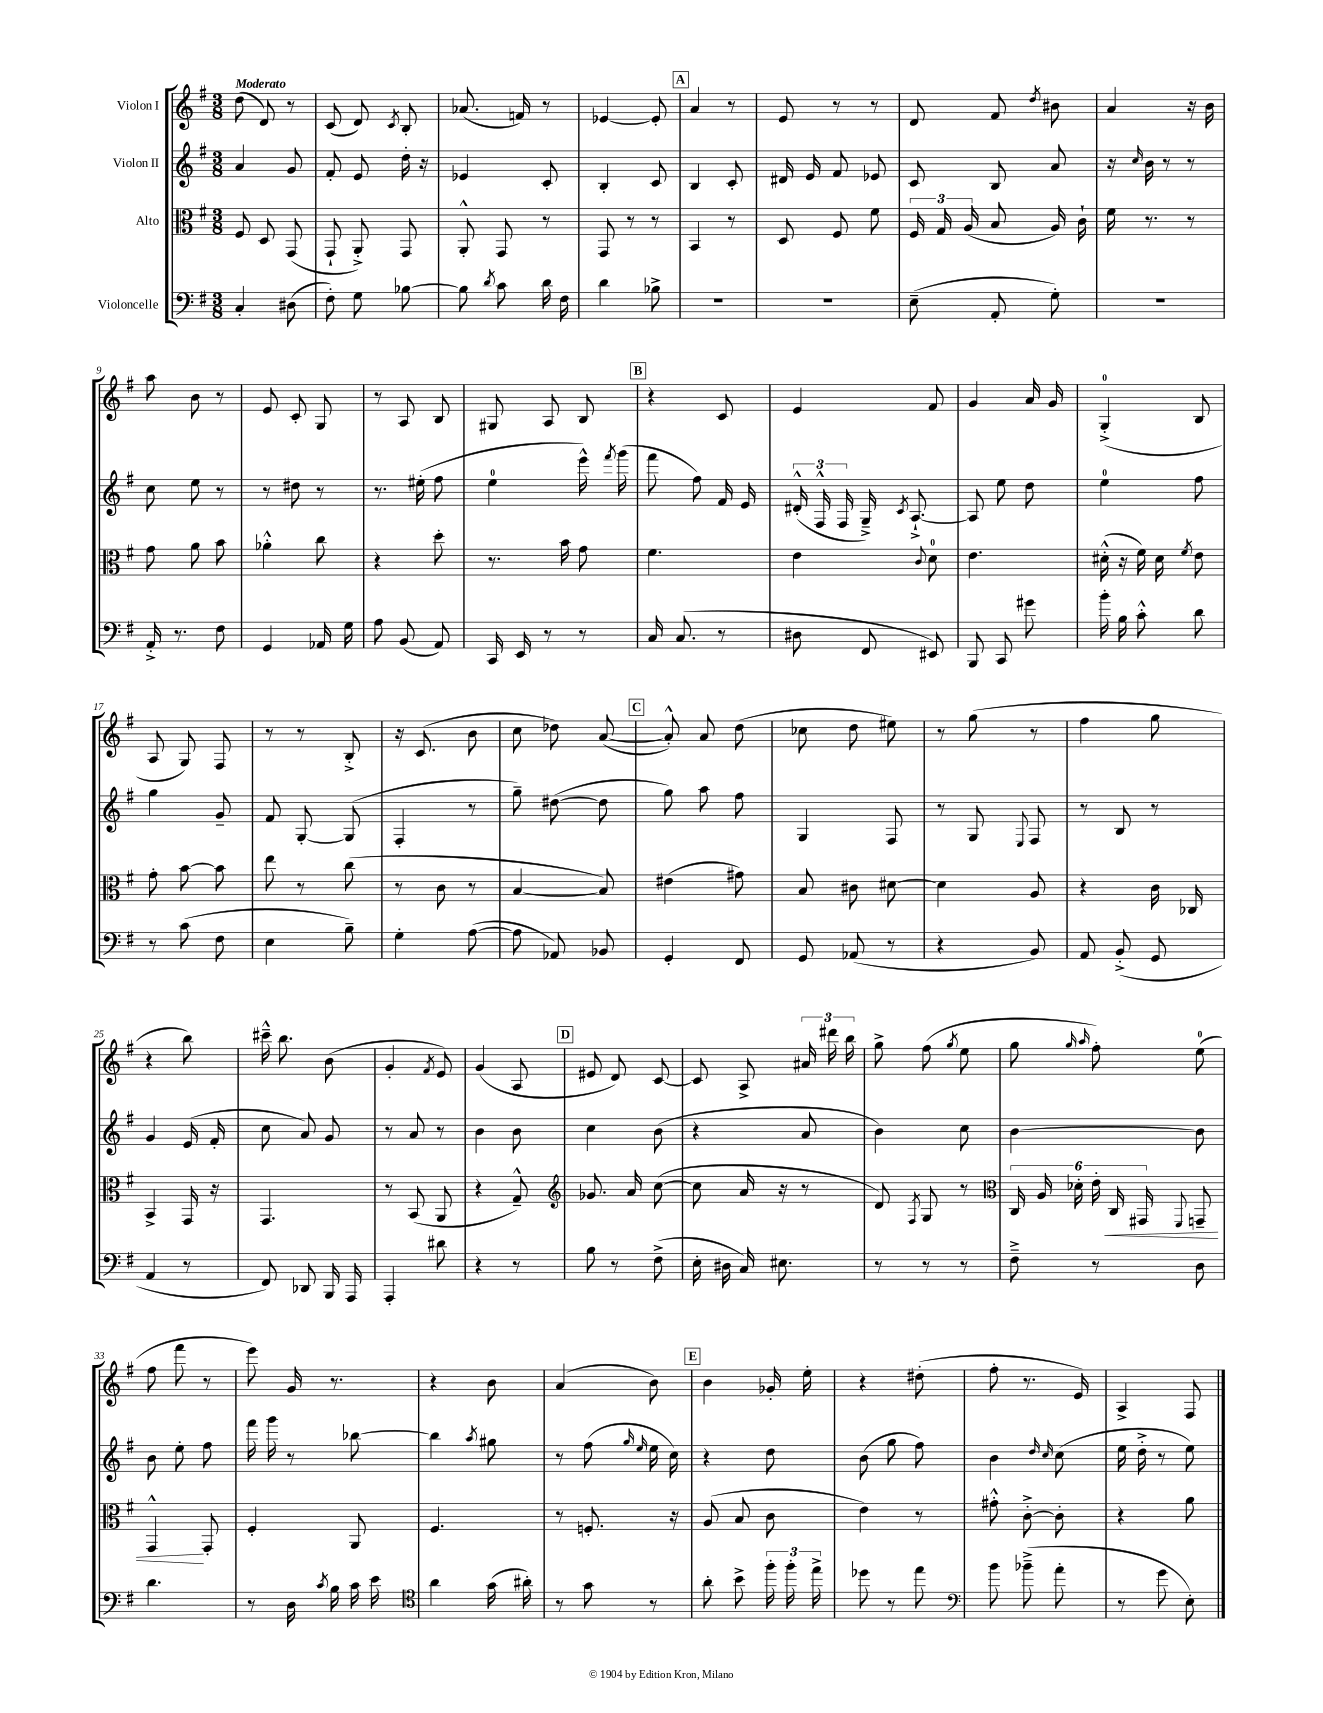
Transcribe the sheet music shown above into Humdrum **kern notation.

**kern	**kern	**kern	**kern
*staff4	*staff3	*staff2	*staff1
*clefF4	*clefC3	*clefG2	*clefG2
*k[f#]	*k[f#]	*k[f#]	*k[f#]
*M3/8	*M3/8	*M3/8	*M3/8
4C'/	8F#/	4a/	(8dd\
.	8D/	.	8d/)
(8D#\	(8GG/	8g/	8r
=	=	=	=
8F#'\)	8GG`/	8f#'/	(8c/
8G\	8AA'^/)	8e/	8d/)
.	.	.	8qc/
[8B-\	8GG/	16dd'\	8B'/
.	.	16r	.
=	=	=	=
8B-\]	8AA'^^/	4e-/	(8.a-/
8qd/	.	.	.
8c\	8GG/	.	.
.	.	.	16f/)
16d\	8r	8c'/	8r
16F#\	.	.	.
=	=	=	=
4d\	8GG/	4B'/	[4e-/
.	8r	.	.
8B-^\	8r	8c/	8e-'/]
=	=	=	=
4.r	4BB/	4B/	4a/
.	8r	8c'/	8r
=	=	=	=
4.r	8D/	16d#/	8e/
.	.	16e/	.
.	8F#/	8f#/	8r
.	8f#\	8e-/	8r
=	=	=	=
(8E~\	24F#/	8c/	8d/
.	24G/	.	.
.	(24A/	.	.
8AA'/	8B/	8B/	8f#/
.	.	.	8qdd/
8G'\)	16A/)	8a/	8b#\
.	16c`\	.	.
=	=	=	=
4.r	16f#\	16r	4a/
.	.	16qqcc/	.
.	8.r	16b\	.
.	.	8r	.
.	8r	8r	16r
.	.	.	16b\
=	=	=	=
16AA'^/	8g\	8cc\	8aa\
8.r	.	.	.
.	8a\	8ee\	8b\
8F#\	8b\	8r	8r
=	=	=	=
4GG/	4a-'^^\	8r	8e/
.	.	8dd#\	8c'/
16AA-/	8cc\	8r	8G/
16G\	.	.	.
=	=	=	=
8A\	4r	8.r	8r
(8BB/	.	.	8A/
.	.	(16ee#'\	.
8AA/)	8dd'\	8ff#\	8B/
=	=	=	=
16CC/	8.r	4ee\	8G#/
16EE/	.	.	.
8r	.	.	8A/
.	16b\	.	.
8r	8g\	16eee^^\)	8B/
.	.	8qfff#/	.
.	.	(16ggg\	.
=	=	=	=
16C/	4.f#\	8fff#\	4r
(8.C/	.	.	.
.	.	8ff#\)	.
8r	.	16f#/	8c/
.	.	16e/	.
=	=	=	=
8D#\	4e\	(24d#'^^/	4e/
.	.	24F#^^/	.
.	.	24F#/	.
8FF#/	.	16G~^/)	.
.	.	8qc/	.
.	.	[8.A`^/	.
.	8qqc/	.	.
8EE#/)	8d\	.	8f#/
=	=	=	=
8BBB/	4.e\	8A/]	4g/
8CC/	.	8ee\	.
8g#\	.	8dd\	16a/
.	.	.	16g/
=	=	=	=
16b'\	(16d#'^^\	4ee\	(4G'^/
16B\	16r	.	.
8c'^^\	16f#\)	.	.
.	16d#\	.	.
.	8qf#/	.	.
8d\	8e\	8ff#\	8B/
=	=	=	=
8r	8g'\	4gg\	8A/
(8c\	[8b\	.	8G/)
8F#\	8b\]	8g~/	8F#/
=	=	=	=
4E\	8ee\	8f#/	8r
.	8r	[8G'/	8r
8B~\)	(8cc\	(8G/]	8B'^/
=	=	=	=
4G'\	8r	4F#'/	16r
.	.	.	(8.c/
.	8c\	.	.
([8A\	8r	8r	8b\
=	=	=	=
8A\]	[4B/	8gg~\)	8cc\
8AA-/)	.	([8dd#\	8dd-\)
8BB-/	8B/])	8dd#\]	([8a/
=	=	=	=
4GG'/	(4e#\	8gg\)	8a'^^/])
.	.	8aa\	8a/
8FF#/	8g#\)	8ff#\	(8dd\
=	=	=	=
8GG/	8B/	4G/	8cc-\
(8AA-/	8c#\	.	8dd\
8r	[8d#\	8F#/	8ee#\)
=	=	=	=
4r	4d#\]	8r	8r
.	.	8G/	(8gg\
.	.	8qqE/	.
8BB/)	8A/	8F#/	8r
=	=	=	=
8AA/	4r	8r	4ff#\
(8BB'^/	.	8B/	.
8GG/	16c\	8r	8gg\
.	16C-/	.	.
=	=	=	=
4AA/	4BB^/	4g/	4r
8r	16GG/	(16e/	8bb\)
.	16r	16f#'/	.
=	=	=	=
8FF#/)	4.GG/	8cc\	16ccc#~^^\
.	.	.	8.bb\
8DD-/	.	8a/)	.
16BBB/	.	8g/	(8b\
16AAA/	.	.	.
=	=	=	=
4AAA'/	8r	8r	4g'/
.	(8BB/	8a/	.
.	.	.	8qf#/
8d#\	8AA/	8r	8e/)
=	=	=	=
4r	4r	4b\	(4g/
8r	8G~^^/)	8b\	8A/
=	=	=	=
*	*clefG2	*	*
8B\	8.g-/	4cc\	8e#/
8r	.	.	8d/)
.	16a/	.	.
(8F#^\	([8cc\	(8b\	[8c/
=	=	=	=
16E'\	8cc\]	4r	8c/]
16D#\	.	.	.
16C/)	16a/	.	8A^/
8.E#\	16r	.	.
.	8r	8a/	24a#/
.	.	.	24ddd#\
.	.	.	24bb\
=	=	=	=
8r	8d/)	4b\)	8gg^\
.	8qF#/	.	.
8r	8G/	.	(8ff#\
.	.	.	8qgg/
8r	8r	8cc\	8ee\
=	=	=	=
*	*clefC3	*	*
8F#~^\	24C/	[4b\	8gg\
.	24A/	.	.
.	24d-'\	.	.
.	.	.	16qqgg/
.	.	.	16qqaa/
8r	24e'\	.	8ff#'\)
.	24C/	.	.
.	24GG#/	.	.
.	8qqFF#/	.	.
8D\	8GG~/	8b\]	(8ee\
=	=	=	=
4.d\	4GG^^/	8b\	8ff#\
.	.	8ee'\	8fff#\
.	8GG'/	8ff#\	8r
=	=	=	=
8r	4F#'/	16fff#\	8eee\)
.	.	16ggg\	.
16D\	.	8r	16g/
8qc/	.	.	.
16B\	.	.	8.r
16c\	8AA/	[8bb-\	.
16e\	.	.	.
=	=	=	=
*clefC4	*	*	*
4a\	4.F#/	4bb-\]	4r
.	.	8qaa/	.
(16g\	.	8gg#\	8b\
16a#'\)	.	.	.
=	=	=	=
8r	8r	8r	(4a/
8g\	8.F'/	(8ff#\	.
.	.	16qqgg/	.
.	.	16qqee/	.
8r	.	16ee\	8b\)
.	16r	16cc\)	.
=	=	=	=
8a'\	(8A/	4r	4b\
8b^\	8B/	.	.
24ff#'\	8c\	8dd\	16g-'/
24ff#'\	.	.	.
.	.	.	16ee'\
24ee^\	.	.	.
=	=	=	=
8dd-\	4e\)	(8b\	4r
8r	.	8gg\	.
8ee\	8r	8ff#\)	(8dd#'\
=	=	=	=
*clefF4	*	*	*
8b\	8g#'^^\	4b\	8ff#'\
(8b-~^\	[8c'^\	.	8.r
.	.	16qqdd/	.
.	.	16qqcc/	.
8a'\	8c'\]	(8cc\	.
.	.	.	16e/)
=	=	=	=
8r	4r	16ee\	4A^/
.	.	16dd'^\	.
8g\	.	8r	.
8E'\)	8a\	8ee\)	8F#/
==	==	==	==
*-	*-	*-	*-
